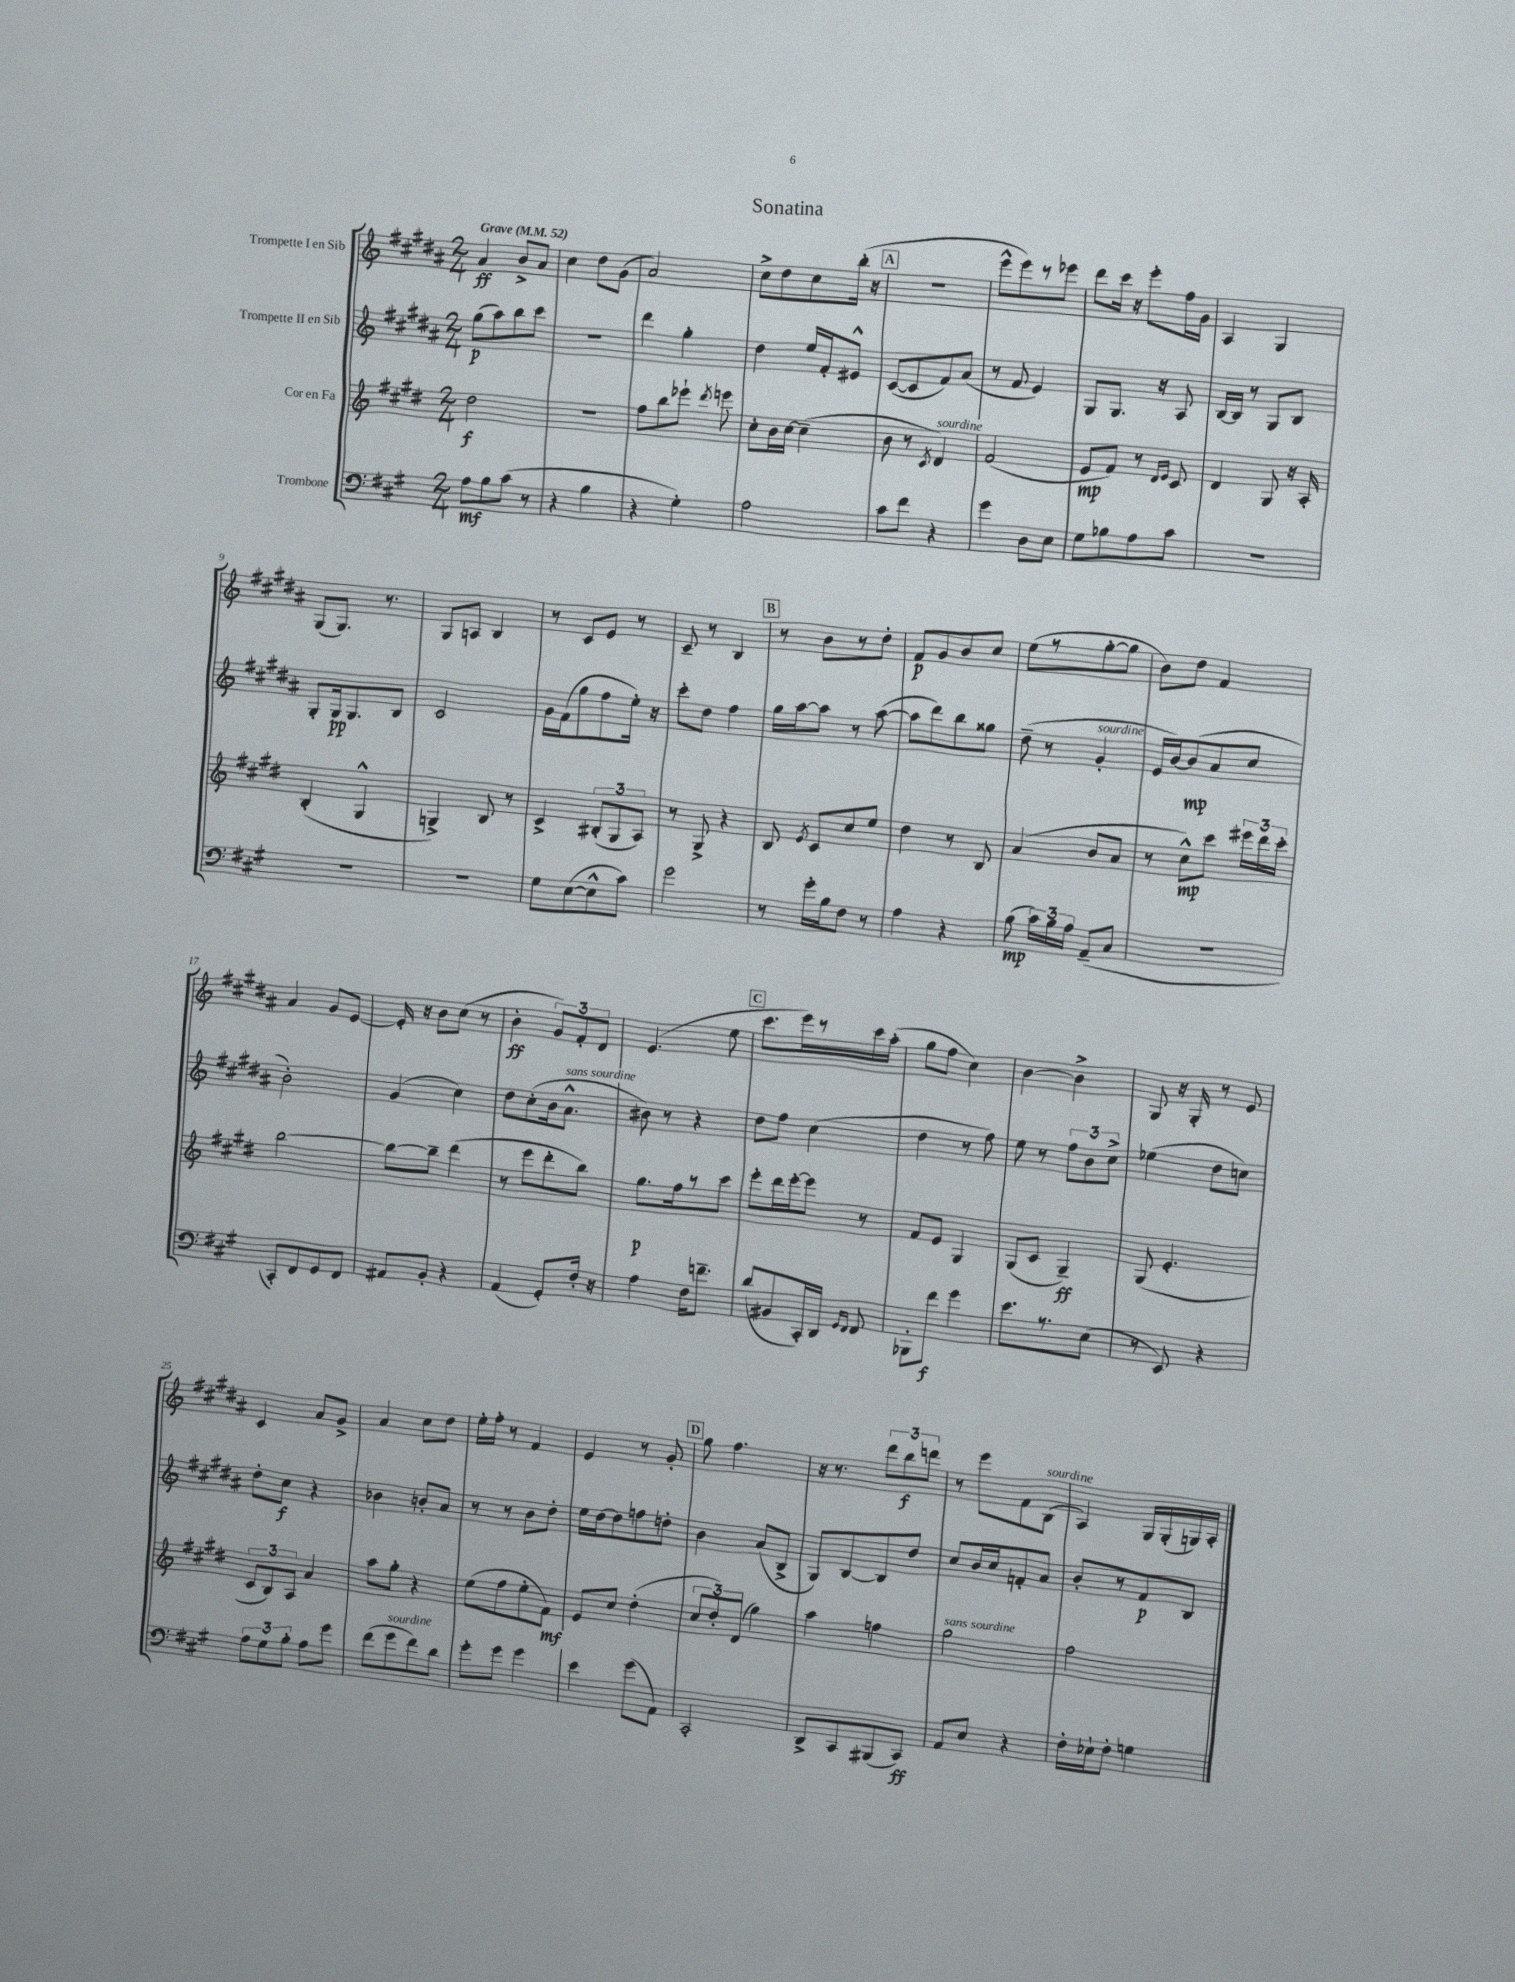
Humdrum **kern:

**kern	**dynam	**kern	**dynam	**kern	**dynam	**kern	**dynam
*part4	*part4	*part3	*part3	*part2	*part2	*part1	*part1
*staff4	*staff4	*staff3	*staff3	*staff2	*staff2	*staff1	*staff1
*I"Trombone	*	*I"Cor en Fa	*	*I"Trompette II en Sib	*	*I"Trompette I en Sib	*
*clefF4	*	*clefG2	*	*clefG2	*	*clefG2	*
*k[f#c#g#]	*	*k[f#c#g#d#]	*	*k[f#c#g#d#a#]	*	*k[f#c#g#d#a#]	*
*M2/4	*	*M2/4	*	*M2/4	*	*M2/4	*
*MM52	*	*MM52	*	*MM52	*	*MM52	*
=1	=1	=1	=1	=1	=1	=1	=1
!	!	!	!	!	!	!LO:TX:a:B:t=Grave	!
8A\L	mf	2dd#\	f	(8gg#\L	p	4a#/	ff
8B\	.	.	.	8aa#\)	.	.	.
(8c#\J	.	.	.	8bb\	.	8b^/L	.
8r	.	.	.	8ccc#\J	.	8a#/J	.
=2	=2	=2	=2	=2	=2	=2	=2
4r	.	2r	.	2r	.	4cc#\	.
4B\	.	.	.	.	.	8dd#\L	.
.	.	.	.	.	.	(8g#\J	.
=3	=3	=3	=3	=3	=3	=3	=3
4r	.	8ff#\L	.	4ddd#\	.	2a#/)	.
.	.	8bb\	.	.	.	.	.
4G#'\)	.	8eee-X`\J	.	4gg#'\	.	.	.
.	.	8qddd#/	.	.	.	.	.
.	.	8eeen\	.	.	.	.	.
=4	=4	=4	=4	=4	=4	=4	=4
2A\	.	8cc#'\L	.	4dd#\	.	8cc#^\L	.
.	.	16b\L	.	.	.	8dd#\	.
.	.	[16cc#\JJ	.	.	.	.	.
.	.	(4cc#~\]	.	16ee/LL	.	8cc#\	.
.	.	.	.	16f#'/J	.	.	.
.	.	.	.	8e#X^^/J	.	(16bb'\Jk	.
.	.	.	.	.	.	16r	.
!!LO:REH:place=s1:t=A
=5	=5	=5	=5	=5	=5	=5	=5
8c#\L	.	8b\	.	([8c#/L	.	2r	.
8f#\J	.	8r	.	8c#/]	.	.	.
.	.	8qc#/	.	.	.	.	.
!	!	!LO:TX:a:i:t=sourdine	!	!	!	!	!
4r	.	4d#/)	.	8f#/)	.	.	.
.	.	.	.	(8a#/J	.	.	.
=6	=6	=6	=6	=6	=6	=6	=6
4g#\	.	(2f#/	.	8r	.	8eee^^\L	.
.	.	.	.	8f#/	.	8eee\)	.
8D\L	.	.	.	4e/)	.	8r	.
8E\J	.	.	.	.	.	8eee-X\J	.
=7	=7	=7	=7	=7	=7	=7	=7
8G#\L	.	8e/L	mp	8G#/L	.	8ddd#\L	.
8B-X\	.	8f#/J)	.	8.G#/J	.	16ccc#\Jk	.
.	.	.	.	.	.	16r	.
8A\	.	8r	.	.	.	8eee'\L	.
.	.	.	.	16r	.	.	.
.	.	16qqd#/LL	.	.	.	.	.
.	.	16qqe/JJ	.	.	.	.	.
8c#\J	.	8c#/	.	8A#/	.	16ff#\L	.
.	.	.	.	.	.	16g#\JJ	.
=8	=8	=8	=8	=8	=8	=8	=8
2r	.	4d#/	.	[16B/LL	.	4A#/	.
.	.	.	.	16B/JJ]	.	.	.
.	.	.	.	8r	.	.	.
.	.	8G#/	.	8G#/L	.	4G#/	.
.	.	16r	.	8B/J	.	.	.
.	.	16A'/	.	.	.	.	.
!!LO:LB:g=z
=9	=9	=9	=9	=9	=9	=9	=9
2r	.	(4B'/	.	8G#'/L	.	(8G#/L	.
.	.	.	.	16G#/k	pp	8.G#/J)	.
.	.	.	.	8.G#/	.	.	.
.	.	4G#^^/	.	.	.	.	.
.	.	.	.	.	.	8.r	.
.	.	.	.	8B/J	.	.	.
=10	=10	=10	=10	=10	=10	=10	=10
2r	.	4Gn^/)	.	2c#/	.	8G#/L	.
.	.	.	.	.	.	8An/J	.
.	.	8B/	.	.	.	4B/	.
.	.	8r	.	.	.	.	.
=11	=11	=11	=11	=11	=11	=11	=11
8G#\L	.	4c#^/	.	16g#\LL	.	8r	.
.	.	.	.	(16f#\J	.	.	.
([8E\	.	.	.	8gg#\	.	8c#/L	.
8E^^\]	.	(12B#X'/L	.	8ff#\	.	8e/J	.
.	.	12G#/	.	.	.	.	.
8c#\J)	.	.	.	16ee'\Jk)	.	8r	.
.	.	12A/J)	.	.	.	.	.
.	.	.	.	16r	.	.	.
=12	=12	=12	=12	=12	=12	=12	=12
2g#\	.	8r	.	8ccc#'\L	.	8c#~/	.
.	.	8G#^/	.	8dd#\J	.	8r	.
.	.	4r	.	4ff#\	.	4B/	.
!!LO:REH:place=s1:t=B
=13	=13	=13	=13	=13	=13	=13	=13
8r	.	8B/	.	16gg#\LL	.	8r	.
.	.	.	.	[16aa#\J	.	.	.
.	.	8qe/	.	.	.	.	.
16g#'\LL	.	8c#/L	.	8aa#\J]	.	8b\L	.
16B\J	.	.	.	.	.	.	.
8F#\J	.	8cc#/	.	8r	.	8r	.
8r	.	8ee/J	.	([8aa#\	.	8dd#'\J	.
=14	=14	=14	=14	=14	=14	=14	=14
4A\	.	4dd#\	.	8aa#\L]	.	8f#/L	p
.	.	.	.	8ddd#\)	.	8g#/	.
4r	.	8r	.	8bb\	.	8b/	.
.	.	8B/	.	8gg##X\J	.	8cc#/J	.
=15	=15	=15	=15	=15	=15	=15	=15
(8B\	mp	(4a/	.	(8dd#~\	.	(8ee\L	.
24c#\LL)	.	.	.	8r	.	8r	.
24B\	.	.	.	.	.	.	.
24A\JJ	.	.	.	.	.	.	.
!	!	!	!	!LO:TX:a:i:t=sourdine	!	!	!
(8AA~/L	.	8b/L	.	4g#'/	.	[8gg#'\	.
8C#/J	.	8a/J	.	.	.	8gg#\J]	.
=16	=16	=16	=16	=16	=16	=16	=16
2r	.	8r	.	16e/LL	.	8b\L)	.
.	.	.	.	[16b/J)	.	.	.
.	.	8cc#^^\L)	mp	(8b/]	mp	8dd#\J	.
.	.	8ccc#\J	.	8a#/	.	4f#/	.
.	.	24eee#X\LL	.	8cc#/J	.	.	.
.	.	24ddd#\	.	.	.	.	.
.	.	24ccc#'\JJ	.	.	.	.	.
!!LO:LB:g=z
=17	=17	=17	=17	=17	=17	=17	=17
8CC#'/L)	.	[2bb\	.	2b'\)	.	4a#/	.
8FF#/	.	.	.	.	.	.	.
8GG#/	.	.	.	.	.	8g#/L	.
8FF#/J	.	.	.	.	.	[8e/J	.
=18	=18	=18	=18	=18	=18	=18	=18
8AA#X/L	.	8bb\L_	.	(4g#/	.	16e'/]	.
.	.	.	.	.	.	16r	.
8BB'/J	.	8bb~\J]	.	.	.	8b\L	.
4r	.	(4ddd#\	.	4cc#\)	.	(8cc#\J	.
.	.	.	.	.	.	8r	.
=19	=19	=19	=19	=19	=19	=19	=19
(4AA/	.	8r	.	8dd#\L	.	4b'\	ff
.	.	8eee\L	.	(8cc#'\	.	.	.
8GG#'/L)	.	8ddd#'\	.	16b\k	.	12g#/L)	.
!	!	!	!	!LO:TX:a:i:t=sans sourdine	!	!	!
.	.	.	.	8.a#^^\J	.	.	.
.	.	.	.	.	.	12f#'/	.
16F#'/Jk	.	8bb\J)	.	.	.	.	.
.	.	.	.	.	.	12d#/J	.
16r	.	.	.	.	.	.	.
=20	=20	=20	=20	=20	=20	=20	=20
4A\	.	8.gg#\L	p	8b#X\)	.	(4.e/	.
.	.	.	.	8r	.	.	.
.	.	16ff#\k	.	.	.	.	.
16F#\KL	.	8r	.	4r	.	.	.
8.fn~\J	.	.	.	.	.	.	.
.	.	8ccc#\J	.	.	.	8ee\	.
!!LO:REH:place=s1:t=C
=21	=21	=21	=21	=21	=21	=21	=21
(8d/L	.	8eee'\L	.	8dd#\L	.	8.ccc#\L	.
8BB#X/	.	16ddd#\L	.	8ff#\J	.	.	.
.	.	[16eee'\J	.	.	.	16eee\L)	.
16CC#'/L)	.	8eee\J]	.	(4cc#\	.	8r	.
16DD/JJ	.	.	.	.	.	.	.
16qqGG#/LL	.	.	.	.	.	.	.
16qqFF#/JJ	.	.	.	.	.	.	.
8FF#/	.	8r	.	.	.	16ccc#\	.
.	.	.	.	.	.	(16aa#'\JJ	.
=22	=22	=22	=22	=22	=22	=22	=22
8BBB-X'\L	.	8f#/L	.	4dd#\	.	8gg#\L	.
8f#\J	f	8e/J	.	.	.	8ff#\J	.
4g#\	.	4G#/	.	8r	.	4cc#\)	.
.	.	.	.	8ff#\)	.	.	.
=23	=23	=23	=23	=23	=23	=23	=23
8.e\L	.	(8G#/L	.	8ee\	.	[4b\	.
.	.	8c#/J	.	8r	.	.	.
8.r	.	.	.	.	.	.	.
.	.	4G#~/)	ff	12ff#\L	.	4b^\]	.
.	.	.	.	12b\	.	.	.
(8E\J	.	.	.	.	.	.	.
.	.	.	.	12cc#^\J	.	.	.
=24	=24	=24	=24	=24	=24	=24	=24
8r	.	(8G#/	.	(4ee-X\	.	8G#/	.
8EE/)	.	4.e'/	.	.	.	16r	.
.	.	.	.	.	.	16G#'/	.
4r	.	.	.	8dd#\L	.	8r	.
.	.	.	.	8ccn\J)	.	8e/	.
!!LO:LB:g=z
=25	=25	=25	=25	=25	=25	=25	=25
12A\L	.	12c#/L	.	8dd#'\L	.	4c#/	.
12G#\	.	12B/)	.	.	.	.	.
.	.	.	.	8cc#\J	f	.	.
12B'\J	.	12A/J	.	.	.	.	.
8A\L	.	4a/	.	4r	.	8a#/L	.
8g#\J	.	.	.	.	.	8g#^/J	.
=26	=26	=26	=26	=26	=26	=26	=26
(8f#\L	.	8aa\L	.	4b-X\	.	4a#/	.
!LO:TX:a:i:t=sourdine	!	!	!	!	!	!	!
8g#\	.	8gg#'\J	.	.	.	.	.
8f#\)	.	4r	.	8bn'/L	.	8cc#\L	.
8d\J	.	.	.	8a#/J	.	8dd#\J	.
=27	=27	=27	=27	=27	=27	=27	=27
8g#'\L	.	(8ee\L	.	8r	.	16ee'\LL	.
.	.	.	.	.	.	16ff#'\JJ	.
8g#\J	.	8ff#\	.	8r	.	8r	.
4g#\	.	8ee'\	.	8b\L	.	4f#/	.
.	.	8f#\J)	mf	8dd#'\J	.	.	.
=28	=28	=28	=28	=28	=28	=28	=28
4e\	.	8e/L	.	16ee\LL	.	4e/	.
.	.	.	.	[16dd#\J	.	.	.
.	.	8cc#/J	.	8dd#\]	.	.	.
(8g#\L	.	(4dd#'\	.	8ffn\	.	8r	.
8AA\J)	.	.	.	8ddn'\J	.	8g#'/	.
!!LO:REH:place=s1:t=D
=29	=29	=29	=29	=29	=29	=29	=29
2CC#'/	.	12cc#/L	.	4b\	.	8gg#\	.
.	.	12dd#'/)	.	.	.	.	.
.	.	.	.	.	.	4.ff#\	.
.	.	(12d#/J	.	.	.	.	.
.	.	4gg#\)	.	(8a#/L	.	.	.
.	.	.	.	8B^/J	.	.	.
=30	=30	=30	=30	=30	=30	=30	=30
8DD^/L	.	4aa\	.	8G#/L)	.	16r	.
.	.	.	.	.	.	8.r	.
8CC#/	.	.	.	[8B/	.	.	.
(8BBB#X/	.	4ffn\	.	8B/]	.	12ddd#\L	.
.	.	.	.	.	.	12bb\	f
8CC#/J)	ff	.	.	8dd#/J	.	.	.
.	.	.	.	.	.	12dddn\J	.
=31	=31	=31	=31	=31	=31	=31	=31
!	!	!LO:TX:a:i:t=sans sourdine	!	!	!	!	!
8AA/L	.	2gg#\	.	8cc#/L	.	8r	.
8E/J	.	.	.	16b/L	.	8eee\L	.
.	.	.	.	16cc#/J	.	.	.
4r	.	.	.	8fn'/	.	8f#\	.
!	!	!	!	!	!	!LO:TX:a:i:t=sourdine	!
.	.	.	.	8a#/J	.	(8B\J	.
=32	=32	=32	=32	=32	=32	=32	=32
16F#'\LL	.	2ff#\	.	8b'/L	.	4A#/)	.
16E-X`\J	.	.	.	.	.	.	.
8F#'\J	.	.	.	8r	.	.	.
4Gn\	.	.	.	8f#/	p	16G#/LL	.
.	.	.	.	.	.	(16G#'/	.
.	.	.	.	8B/J	.	16Gn/)	.
.	.	.	.	.	.	16A#'/JJ	.
==	==	==	==	==	==	==	==
*-	*-	*-	*-	*-	*-	*-	*-
